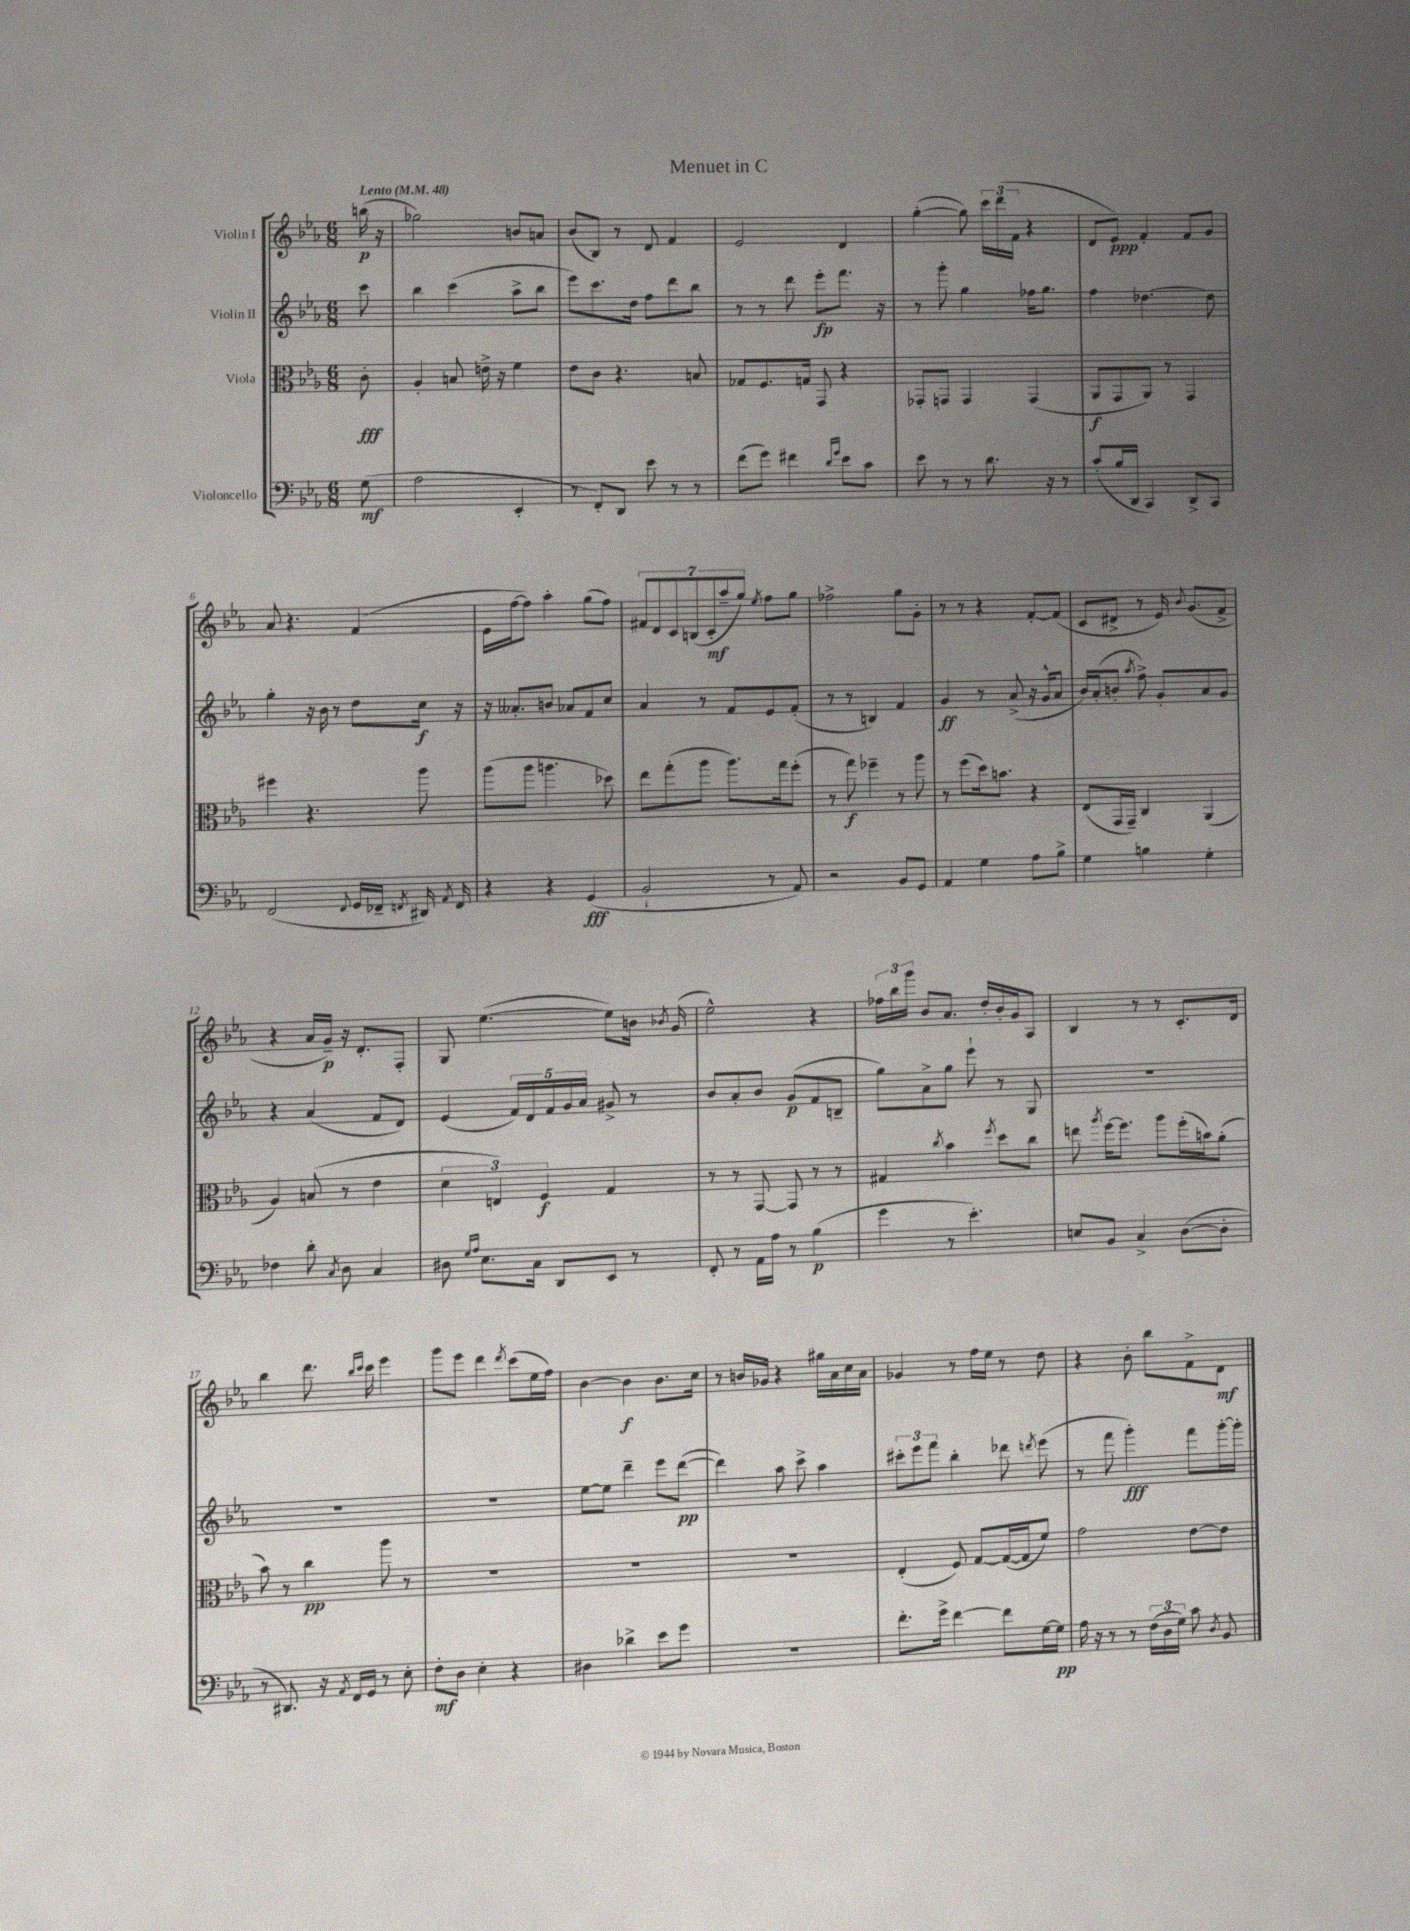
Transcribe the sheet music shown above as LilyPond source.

\header { title = "Menuet in C" }
<<
\new StaffGroup <<
\new Staff = "s0" \with { instrumentName = "Violin I" } {
    \clef treble \key ees \major \numericTimeSignature \time 6/8 \partial 8 \tempo "Lento" 4 = 48
    \autoBeamOff b''16\p( r16 |
    ges''2) b'8[ a'8] |
    bes'8[( bes8]) r8 d'8 f'4 |
    ees'2 d'4 |
    g''4~-.( g''8) \tuplet 3/2 { c'''16[ d'''16( f'16] } r4 |
    d'8[ ees'8]\ppp) f'4-. f'8[ g'8] |
    aes'8 r4. f'4( |
    ees'16[ f''16~ f''8]) aes''4-. g''8[( f''8]) |
    \tuplet 7/4 { fis'8[ d'8 c'8 b8( c'8-.\mf aes''8-- g''8]) } \acciaccatura { ees''8 } f''8[ g''8] |
    fes''2-> g''8[ g'8]-. |
    r8 r8 r4 f'8[~-. f'8]( |
    c'8[ dis'8]-> r8 ees'16) \appoggiatura { bes'8 } g'8.[( f'8]-> |
    r4 aes'16[ g'16]--\p) r16 d'8.[-. f8]-. |
    g8 ees''4.~( ees''8[) b'16] \acciaccatura { bes'8 } g'16( |
    ees''2-^) r4 |
    \tuplet 3/2 { fes''16[ bes''16 g'''16] } bes'8[ aes'8.] d''16[-. bes'16-. g'16 aes8] |
    bes4 r8 r8 c'8.[-. d'16] |
    bes''4 d'''8. \grace { bes''16[ c'''16] } c'''16 ees'''4 |
    g'''8[ ees'''8] d'''4 \acciaccatura { d'''8 } c'''8[( ees''16 f''16]) |
    bes'4~ bes'4\f bes'8.[ c''16] |
    r8 b'16[ ges'16] r4 gis''16[ aes'16 c''16 aes'16] |
    ges'4 r8 f''16[ ees''16] r8 d''8 |
    r4 bes'8-. bes''8[ f'8-> d'8]\mf \bar "|." |
}
\new Staff = "s1" \with { instrumentName = "Violin II" } {
    \clef treble \key ees \major \numericTimeSignature \time 6/8 \partial 8
    \autoBeamOff c'''8 |
    bes''4 c'''4( aes''8[-> bes''8] |
    ees'''8[) c'''8. d''16] f''8[ d'''8 bes''8] |
    r8 r8 d'''8 ees'''8[-.\fp f'''8.] r16 |
    r8 g'''8-. g''4 fes''16[ g''8.] |
    f''4 des''4.~ des''8 |
    g''4-. r16 bes'16 r8 d''8[ c''16]\f r16 |
    r16 aeses'8.[-. b'8] aes'8[ f'8 c''8] |
    aes'4 r8 f'8[ ees'8 f'8]-.( |
    r8 r8 b4) f'4 |
    g'4\ff r8 aes'8->( r16 g'16[-^ aes'8] |
    bes'16[) aes'16-.( b'8]-. \acciaccatura { aes''8 } f''8->) g'8[-. aes'8 g'8] |
    r4 aes'4( f'8[ d'8]) |
    ees'4( \tuplet 5/4 { f'16[) d'16 f'16 g'16 aes'16] } gis'8-> r8 |
    bes'8[ aes'8-. bes'8] g'8[\p( f'8 b8]-- |
    g''8[) aes'8-> g''8] ees'''8-! r8 g8 |
    R2. |
    R2. |
    R2. |
    ees''8[~ ees''8] d'''4-- ees'''8[ d'''8]~\pp( |
    d'''4) aes''8 c'''8-> aes''4 |
    \tuplet 3/2 { cis'''8[-. ees'''8 f'''8] } bes''4-. des'''8 \acciaccatura { d'''8 } ees'''8( |
    r8 f'''8 g'''4-.\fff) f'''8[ g'''16~-. g'''16]-. \bar "|." |
}
\new Staff = "s2" \with { instrumentName = "Viola" } {
    \clef alto \key ees \major \numericTimeSignature \time 6/8 \partial 8
    \autoBeamOff c'8-.\fff |
    aes4-. b8 e'16-> r16 f'4 |
    ees'8[ c'8] r4. b8 |
    ges8[ f8. g16] g,8 r4 |
    ges,8[-. g,8] g,4 g,4( |
    aes,8[\f g,8 aes,8]) r8 g,4 |
    fis''4 r4. aes''8 |
    aes''8[( aes''8] a''4. des''8) |
    ees''8[ g''8-.( aes''8] aes''8.[) g''16 f''8]-.( |
    r8 g''8\f) fes''4-- r8 aes''8 |
    r8 f''8[( d''16) b'8.] r4 |
    ees8[( g,16 g,16]--) c4 aes,4( |
    aes4) b8( r8 ees'4 |
    \tuplet 3/2 { d'4 e4) f4\f } g4 |
    r8 r8 g,8~ g,8 r8 r8 |
    gis4 \acciaccatura { c''8 } bes'4 \acciaccatura { f''8 } d''8[ c''8] |
    e''8 \acciaccatura { aes''8 } f''16[~ f''8.] aes''8[ f''16-.( b'16) aes'8]-.( |
    bes'8) r8 c''4\pp aes''8 r8 |
    R2. |
    R2. |
    R2. |
    ees4-.( f8) g8[~ g16~( g16 f'8]) |
    g'2 ees'8[~ ees'8] \bar "|." |
}
\new Staff = "s3" \with { instrumentName = "Violoncello" } {
    \clef bass \key ees \major \numericTimeSignature \time 6/8 \partial 8
    \autoBeamOff g8\mf( |
    aes2 ees,4-. |
    r8 f,8[-.) d,8] ees'8 r8 r8 |
    f'8[( g'8]) fis'4 \grace { d'16[ g'16] } ees'8[ c'8] |
    ees'8 r8 r8 d'8. r16 r8 |
    c'8[-.( bes16 d,16] c,4) d,8[-> c,8] |
    f,2( \appoggiatura { f,8 } g,16[ fes,16]-- \acciaccatura { f,8 } dis,16) \acciaccatura { aes,8 } f,16 |
    r4 r4 g,4\fff( |
    bes,2-! r8 aes,8) |
    r2 bes,8[ g,8] |
    aes,4 g4 aes8[ bes8]-> |
    g4 b4 g4-. |
    fes4 d'8-. \acciaccatura { c8 } d8 c4 |
    dis8 \grace { g16[ aes16] } ees8.[ c16] d,8[ ees,8] r8 |
    f,8-. r8 aes,16[ aes16] r8 bes4\p( |
    g'4 r8 ees'4.-.) |
    e8[ bes,8] c4-> d8[~( d8]-. |
    r8 dis,8.) r16 \acciaccatura { aes,8 } f,16[ g,16] r8 ees8-. |
    f8[-.\mf d8] ees4-. r4 |
    dis4 des'4-> ees'8[ g'8] |
    R2. |
    f'8.[-. g'16]-> f'4~ f'8[ g16~ g16]\pp |
    aes16 r16 r8 r8 \tuplet 3/2 { f16[( d16 g16]) } c'8 \acciaccatura { d8 } bes,8 \bar "|." |
}
>>
>>
